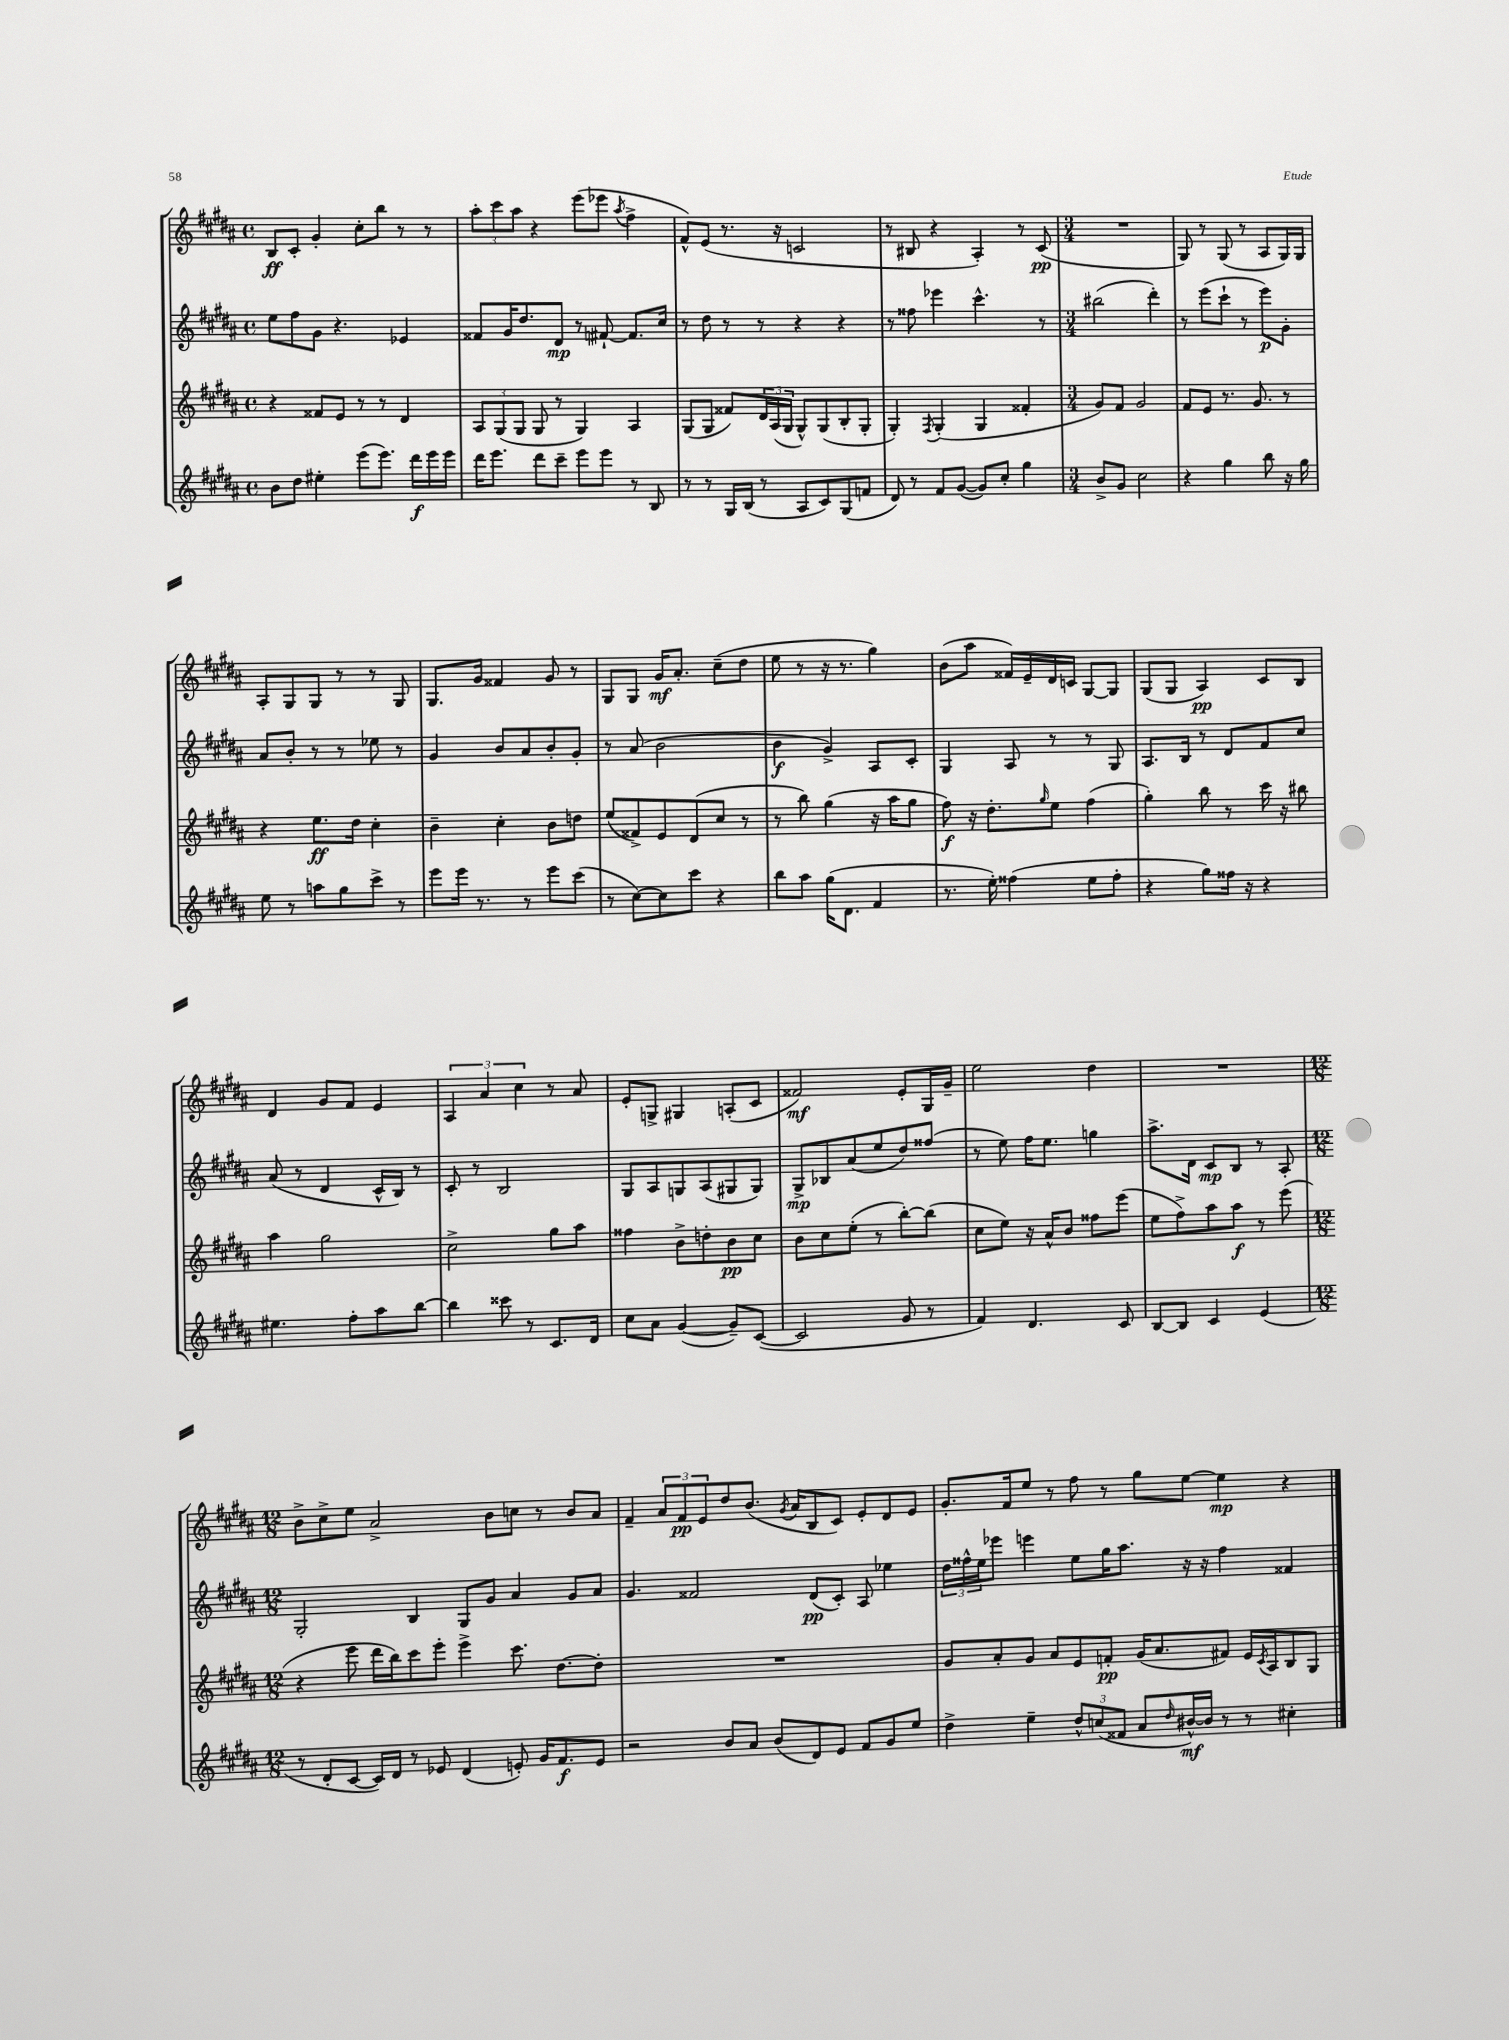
<<
\new StaffGroup <<
\new Staff = "s0" {
    \clef treble \key b \major \defaultTimeSignature \time 4/4
    b8\ff cis'8-. gis'4-. cis''8-. b''8 r8 r8 |
    \tuplet 3/2 { ais''8-. cis'''8 ais''8 } r4 e'''8( ees'''8 \acciaccatura { ais''8 } fis''4-> |
    fis'8-^) e'8( r8. r16 c'2 |
    r8 bis8 r4 ais4-.) r8 cis'8\pp( |
    \numericTimeSignature \time 3/4 R2. |
    gis8) r8 gis8( r8 ais8 gis16) gis16 |
    ais8-. gis8 gis8 r8 r8 gis8 |
    gis8. gis'16 fisis'4 gis'8 r8 |
    gis8 gis8 gis'16\mf ais'8.-. cis''8--( dis''8 |
    e''8 r8 r16 r8. gis''4) |
    b'8( ais''8 fisis'16) e'16-- dis'16 c'16 gis8~ gis8 |
    gis8( gis8 ais4\pp) cis'8 b8 |
    dis'4 gis'8 fis'8 e'4 |
    \tuplet 3/2 { ais4 ais'4 cis''4 } r8 ais'8 |
    e'8-. g8-> gis4 a8-.( cis'8 |
    fisis'2\mf) e'8-. gis16 gis'16-- |
    e''2 dis''4 |
    R2. |
    \numericTimeSignature \time 12/8 b'8-> cis''8-> e''8 ais'2-> b'8 c''8 r8 b'8 ais'8 |
    fis'4-- \tuplet 3/2 { ais'8 fis'8\pp e'8 } dis''8 b'8.( \acciaccatura { gis'8 } ais'16 b8 cis'8) e'8-. dis'8 e'8 |
    gis'8.-. fis'16 e''8 r8 fis''8 r8 gis''8 e''8~ e''4\mp r4 \bar "|." |
}
\new Staff = "s1" {
    \clef treble \key b \major \defaultTimeSignature \time 4/4
    e''8 fis''8 gis'8 r4. ees'4 |
    fisis'8 gis'16 dis''8. dis'8\mp r8 fis'8~-! fis'8. cis''16 |
    r8 dis''8 r8 r8 r4 r4 |
    r8 fisis''8 ees'''4 cis'''4.-^ r8 |
    \numericTimeSignature \time 3/4 bis''2( dis'''4-.) |
    r8 e'''8( cis'''8-! r8 e'''8\p) gis'8-. |
    ais'8 b'8-. r8 r8 ees''8 r8 |
    gis'4 b'8 ais'8 b'8-. gis'8-. |
    r8 ais'8( b'2 |
    b'4\f gis'4->) ais8 cis'8-. |
    gis4 ais8 r8 r8 gis8 |
    ais8. b16 r8 dis'8 fis'8 cis''8 |
    ais'8( r8 dis'4 cis'16-^ b16) r8 |
    cis'8-. r8 b2 |
    gis8 ais8 g8 ais8( gis8 gis8) |
    gis8->\mp bes8 ais'8( e''8 dis''8) fisis''8( |
    r8 e''8) fis''16 e''8. g''4 |
    ais''8.-> dis'16 cis'8\mp b8 r8 ais8-. |
    \numericTimeSignature \time 12/8 gis2-. b4 gis8 gis'8 ais'4 gis'8 ais'8 |
    gis'4. fisis'2 dis'8\pp( cis'8-.) ais8 ees''4 |
    \tuplet 3/2 { dis''16 fisis''16-^ e''16 } ees'''8 e'''4 e''8 gis''16 ais''8. r16 r16 fisis''4 fisis'4 \bar "|." |
}
\new Staff = "s2" {
    \clef treble \key b \major \defaultTimeSignature \time 4/4
    r4 fisis'8 e'8 r8 r8 dis'4 |
    \tuplet 3/2 { ais8 gis8( gis8 } gis8 r8 gis4) ais4 |
    gis8( gis8 fisis'8) \tuplet 3/2 { dis'16 ais16( gis16 } gis8-^) gis8( b8-. gis8-. |
    gis4-.) \acciaccatura { fis8 } gis4-.( gis4 fisis'4-. |
    \numericTimeSignature \time 3/4 gis'8) fis'8 gis'2 |
    fis'8 e'8 r8. gis'8. r8 |
    r4 e''8.\ff dis''16 cis''4-. |
    b'4-- cis''4-. b'8 d''8 |
    e''8( fisis'8->) e'8 dis'8( cis''8 r8 |
    r8 b''8) gis''4( r16 ais''16 gis''8 |
    fis''8\f) r16 dis''8.-. \grace { gis''16 } e''8 fis''4( |
    gis''4-.) b''8 r8 cis'''16 r16 bis''8 |
    ais''4 gis''2 |
    cis''2-> gis''8 ais''8 |
    fisis''4 b'8-> d''8-. b'8\pp cis''8 |
    b'8 cis''8 e''8-.( r8 b''8~-.) b''8( |
    cis''8 e''8) r16 ais'16-^ b'8 fisis''8 e'''8( |
    e''8 fis''8->) ais''8 ais''8\f r8 e'''8( |
    \numericTimeSignature \time 12/8 r4 e'''8 dis'''16 b''16) cis'''8 e'''8-. e'''4-> cis'''8. dis''8.~ dis''8-. |
    R1. |
    gis'8 ais'8-. gis'8 ais'8 e'8 f'8-.\pp gis'16( ais'8. fis'8) e'16 \acciaccatura { cis'8 } ais16 b8 gis8 \bar "|." |
}
\new Staff = "s3" {
    \clef treble \key b \major \defaultTimeSignature \time 4/4
    b'8 dis''8 eis''4-. e'''8( e'''8.) dis'''16\f e'''16 e'''16 |
    dis'''16 e'''8. dis'''8 cis'''8-- e'''8 e'''8 r8 b8 |
    r8 r8 gis16 b16( r8 ais8 cis'8) gis8( f'8 |
    dis'8) r8 fis'8 gis'8~( gis'8) cis''8-. gis''4 |
    \numericTimeSignature \time 3/4 b'8-> gis'8 cis''2 |
    r4 gis''4 b''8 r16 gis''16 |
    e''8 r8 a''8 gis''8 cis'''8-> r8 |
    e'''8 e'''16 r8. r8 e'''8 cis'''8( |
    r8 cis''8~) cis''8 cis'''8 r4 |
    b''8 ais''8 gis''16( dis'8. fis'4 |
    r8. e''16-.) fisis''4( e''8 fisis''8-. |
    r4 gis''8) fisis''16 r16 r4 |
    eis''4. fis''8-. ais''8 b''8~ |
    b''4 cisis'''8 r8 cis'8. dis'16 |
    cis''8 ais'8 gis'4~( gis'8--) cis'8~( |
    cis'2 gis'8 r8 |
    fis'4) dis'4. cis'8 |
    b8~ b8 cis'4 e'4( |
    \numericTimeSignature \time 12/8 r8 dis'8-. cis'8~ cis'16) dis'16 r8 ees'8 dis'4( e'8-.) gis'16 fis'8.\f e'8 |
    r2 b'8 ais'8 b'8( dis'8) e'8 fis'8 gis'8 e''8 |
    dis''4-> e''4-- \tuplet 3/2 { dis''8-^ c''8( fisis'8 } ais'8 \grace { dis''16 } bis'16~-^\mf) bis'16 r8 r8 cis''4-. \bar "|." |
}
>>
>>
\layout { \context { \Score \remove "Bar_number_engraver" } }
